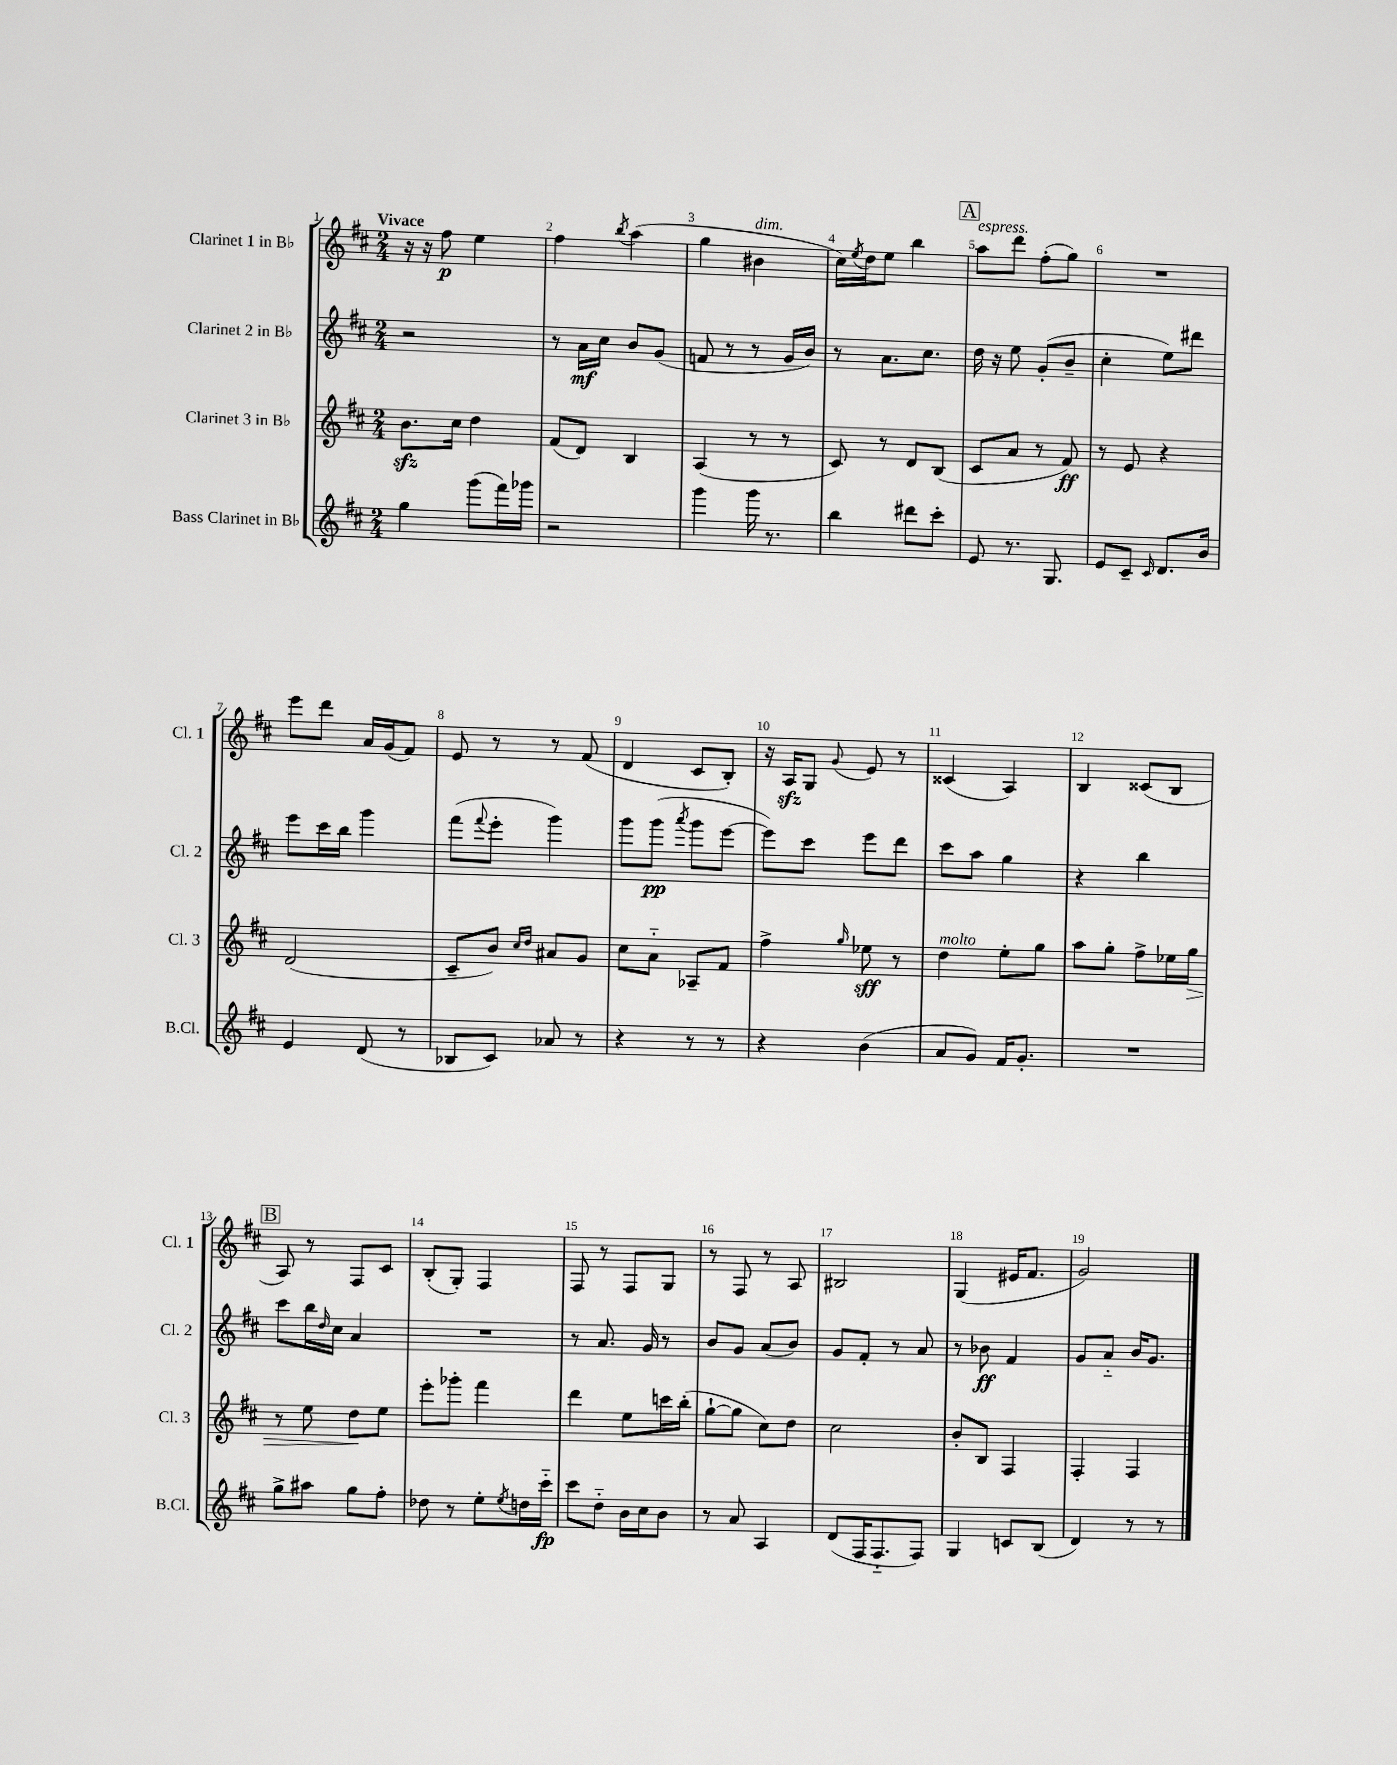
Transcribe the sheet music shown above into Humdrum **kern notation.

**kern	**kern	**kern	**kern
*staff4	*staff3	*staff2	*staff1
*clefG2	*clefG2	*clefG2	*clefG2
*k[f#c#]	*k[f#c#]	*k[f#c#]	*k[f#c#]
*M2/4	*M2/4	*M2/4	*M2/4
4gg\	8.b\L	2r	16r
.	.	.	16r
.	.	.	8ff#\
.	16cc#\Jk	.	.
(8ggg\L	4dd\	.	4ee\
16fff#\L)	.	.	.
16ggg-\JJ	.	.	.
=	=	=	=
2r	(8f#/L	8r	4ff#\
.	8d/J)	16a\LL	.
.	.	16cc#\JJ	.
.	.	.	8qbb/
.	4B/	8b/L	(4aa\
.	.	(8g/J	.
=	=	=	=
4ggg\	(4A/	8f/	4gg\
.	.	8r	.
16ggg\	8r	8r	4b#\
8.r	.	.	.
.	8r	16g/LL	.
.	.	16b/JJ)	.
=	=	=	=
4bb\	8c#/)	8r	16cc#\LL)
.	.	.	8qee/
.	.	.	16dd\J
.	8r	8.a\L	8ee\J
8ddd#\L	8d/L	.	4bb\
.	.	8.cc#\J	.
8ccc#'\J	(8B/J	.	.
=	=	=	=
8e/	8c#/L	16dd\	8aa\L
.	.	16r	.
8.r	8a/J	8ee\	8ddd\J
.	8r	(8g'/L	(8ff#'\L
8.G/	.	.	.
.	8f#/)	8b~/J	8gg\J)
=	=	=	=
8e/L	8r	4cc#'\	2r
8c#~/J	8e/	.	.
16qqc#/	.	.	.
8.d/L	4r	8ee\L)	.
.	.	8ddd#\J	.
16b/Jk	.	.	.
=	=	=	=
4e/	(2d/	8eee\L	8eee\L
.	.	16ccc#\L	8ddd\J
.	.	16bb\JJ	.
(8d/	.	4ggg\	16a/LL
.	.	.	(16g/J
8r	.	.	8f#/J)
=	=	=	=
8B-/L	8c#~/L	(8fff#\L	8e/
.	.	8qqfff#/	.
8c#/J)	8b/J)	8eee'\J	8r
.	16qqcc#/LL	.	.
.	16qqdd/JJ	.	.
8a-/	8a#/L	4ggg\)	8r
8r	8g/J	.	(8f#/
=	=	=	=
4r	8cc#\L	8ggg\L	4d/
.	8a'~\J	(8ggg\J	.
.	.	8qaaa/	.
8r	8A-~/L	8ggg\L	8c#/L
8r	8f#/J	[8eee\J	8B'/J)
=	=	=	=
4r	4ff#^\	8eee\]L)	16r
.	.	.	16A/LK
.	.	8ccc#\J	8G/J
.	16qqgg/	.	8qqg/
(4b\	8ee-\	8eee\L	8e/
.	8r	8ddd\J	8r
=	=	=	=
8a/L	4dd\	8ccc#\L	(4c##/
8g/J)	.	8aa\J	.
16f#/LK	8ee'\L	4gg\	4A/)
8.g'/J	.	.	.
.	8gg\J	.	.
=	=	=	=
2r	8aa\L	4r	4B/
.	8gg'\J	.	.
.	8ff#^\L	4bb\	(8c##/L
.	16ee-\L	.	8B/J
.	16gg\JJ	.	.
=	=	=	=
8gg^\L	8r	8ccc#\L	8A/)
8aa#\J	8ee\	16bb\L	8r
.	.	16qqdd/	.
.	.	16cc#\JJ	.
8gg\L	8dd\L	4a/	8F#/L
8ff#'\J	8ee\J	.	8c#/J
=	=	=	=
8dd-\	8eee'\L	2r	(8B'/L
8r	8ggg-'\J	.	8G'/J)
8ee'\L	4fff#\	.	4F#/
8qee/	.	.	.
16dd\L	.	.	.
16ccc#'~\JJ	.	.	.
=	=	=	=
8ccc#\L	4ddd\	8r	8F#/
8dd'~\J	.	8.a/	8r
16b\LL	8ee\L	.	8F#/L
16cc#\J	.	16g/	.
8b\J	16ccc\L	8r	8G/J
.	(16bb'\JJ	.	.
=	=	=	=
8r	[8gg`\L	8b/L	8r
8a/	8gg\]J	8g/J	8F#/
4A/	8cc#\L)	(8a/L	8r
.	8dd\J	8b/J)	8A/
=	=	=	=
(8d/L	2cc#\	8g/L	2B#/
16F#/K	.	8f#'/J	.
8.F#'~/	.	.	.
.	.	8r	.
8F#/J)	.	8a/	.
=	=	=	=
4G/	8b'/L	8r	(4G/
.	8B/J	8b-\	.
8c/L	4F#/	4f#/	16e#/LK
.	.	.	8.f#/J
(8B/J	.	.	.
=	=	=	=
4d/)	4F#'/	8g/L	2g/)
.	.	8a'~/J	.
8r	4F#/	16b/LK	.
.	.	8.g/J	.
8r	.	.	.
==	==	==	==
*-	*-	*-	*-
